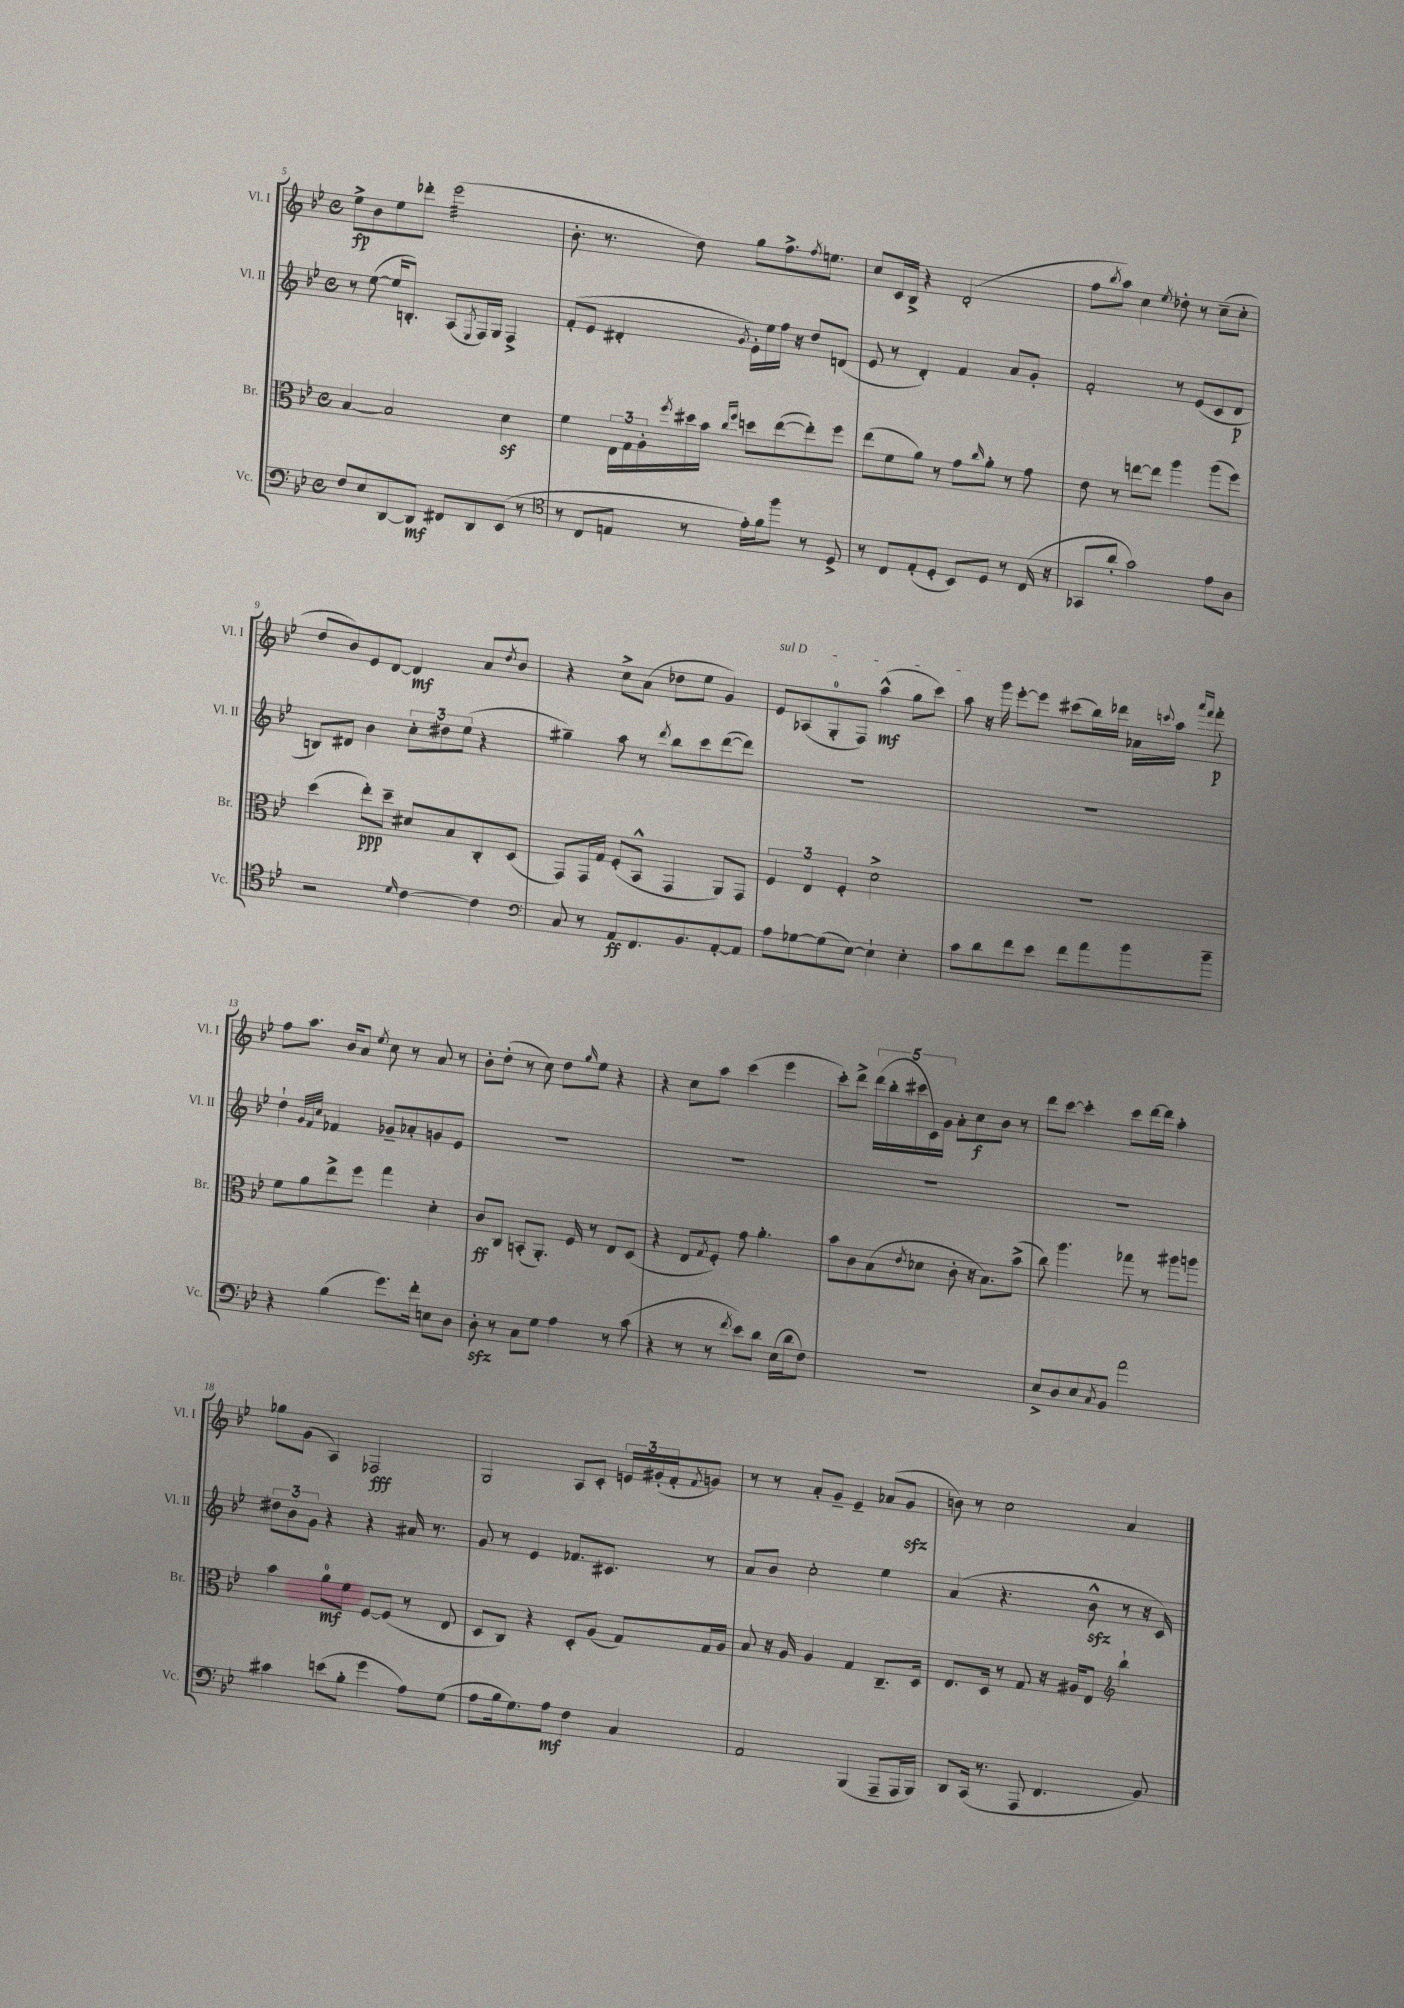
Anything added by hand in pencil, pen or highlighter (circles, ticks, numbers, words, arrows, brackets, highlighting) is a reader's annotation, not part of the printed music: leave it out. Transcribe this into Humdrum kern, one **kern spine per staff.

**kern	**kern	**kern	**kern
*staff4	*staff3	*staff2	*staff1
*clefF4	*clefC3	*clefG2	*clefG2
*k[b-e-]	*k[b-e-]	*k[b-e-]	*k[b-e-]
*M4/4	*M4/4	*M4/4	*M4/4
*met(c)	*met(c)	*met(c)	*met(c)
8F	[4B-	8r	8ee-^
8E-	.	([8ee-	8b-
[8DD	2B-]	16ee-]	8ee-
.	.	8.B')	.
8DD]	.	.	8ddd-'
8FF#	.	(8A	(2eee-
.	.	8qE-	.
8DD	.	16F)	.
.	.	16G	.
(8EE-	4d	4F^	.
8r	.	.	.
=	=	=	=
*clefC4	*	*	*
8r	4f	(8f'	8.b-'
8C	.	8e-	.
.	.	.	8.r
8E	24E-	4d#'	.
.	24G	.	.
.	24A'	.	.
.	8qff	.	.
8r	16dd#	.	8dd)
.	16b-	.	.
.	16qqcc	.	.
.	16qqff	8qg	.
16e-')	8dd	16e-')	8gg
16f	.	16ee-	.
8ff	([8ee-	16ff	8.ff^
.	.	16r	.
8r	8ee-'])	8dd	.
.	.	.	8qff
.	.	.	8.ee
8D^	8ff	(8d	.
=	=	=	=
8r	(8ee-	8e-	8cc
8C	8f	8r	16c
.	.	.	16B-^
(8E-'	8a)	4d')	4r
8D'	8r	.	.
8BB-)	8g	4f	(2d'
.	16qqcc	.	.
8D	8a'	.	.
8r	8r	8a	.
(16C	8g	8g'	.
16r	.	.	.
=	=	=	=
8GG-	8e-	2f'	8ff
.	.	.	8qbb-
8a'	8r	.	8aa)
2g)	[8ee	.	4cc
.	8ee]	.	.
.	.	.	8qee-
.	4aa	8r	8dd-'
.	.	(8e-	8r
8e-	(8aa	8c	(8cc~
8A	8ff)	8d	8cc'
=	=	=	=
2r	(4dd	8B)	8dd
.	.	8d#	8b-)
.	8ee-')	4b-	8e-
.	8dd~	.	[8d
16qqd	.	.	.
[4c	8d#	12cc'	4d]
.	.	12dd#	.
.	8B-	.	.
.	.	(12ee-	.
4c]	8C'	4r	8a
.	.	.	8qdd
.	(8D	.	8b-
=	=	=	=
*clefF4	*	*	*
8C	8GG)	4gg#~)	4r
8r	16GG	.	.
.	16G	.	.
8AA	(8F'	8aa	8cc^
8.FF	8BB-^^	8r	(8a
.	.	8qddd	.
.	4GG	8bb-	8dd-
8.BB-	.	.	.
.	.	8ccc	8ee-
[8AA'	8AA)	([8ddd	4g)
8AA]	8GG	8ddd])	.
=	=	=	=
8A	6F	1r	8e-
[8G-	.	.	(8A-
.	6E-	.	.
(8G-]	.	.	8G'
.	6F'	.	.
[8E-)	.	.	8F)
4E-`]	2d^	.	(4aa^^
4E-'	.	.	8gg
.	.	.	8ccc)
=	=	=	=
8c	1r	1r	8aa
8d	.	.	16r
.	.	.	16ggg
8f	.	.	[8eee-'
8e-	.	.	8eee-]
8f	.	.	(8ccc#
8a	.	.	16bb-)
.	.	.	16ddd-
8b-	.	.	16a-
.	.	.	8qqccc
.	.	.	16aa
.	.	.	16qqaaa
.	.	.	16qqfff
8b-~	.	.	8fff'
=	=	=	=
4r	8f	4dd`	8ff
.	8a	.	8.aa
.	.	32qqg	.
.	.	32qqf	.
.	.	32qqcc	.
(4B-	8ee-^	4f-	.
.	.	.	16b-
.	8ff	.	8a
.	.	.	8qee-
8.g)	4gg	8g-~	8cc
.	.	8a-'	8r
16f'	.	.	.
8E	4d'	8g	8a
8D	.	8e-	8r
=	=	=	=
8D'	8c	1r	8b-'
8r	8C	.	(8dd'
8C	(8BB'	.	8r
8G	8.AA')	.	8cc)
4A	.	.	8dd
.	16F	.	.
.	.	.	16qqgg
.	8r	.	8ee-
8r	8E-	.	4r
(8c	(8D	.	.
=	=	=	=
4r	4r	1r	4r
8r	8E-	.	8cc
.	8qG	.	.
8r	8F')	.	8aa
8qf	.	.	.
8e-)	8g	.	(4ccc
8d	4.a'	.	.
(16E-	.	.	4eee-
16d	.	.	.
8F)	.	.	.
=	=	=	=
1r	8b-	1r	8ccc')
.	8c	.	8ddd^
.	(8B-	.	(20ddd
.	.	.	20bb-'
.	.	.	20ccc#
.	8qe-	.	.
.	8d-	.	.
.	.	.	20c)
.	.	.	20g
.	8c'	.	8a'
.	16r	.	8cc
.	8.B-)	.	.
.	.	.	8b-
.	(8b-^	.	8r
=	=	=	=
8E-^	8cc)	1r	8ddd
8D	4.aa	.	[8ccc
8E-	.	.	4ccc']
8qC	.	.	.
8BB-	.	.	.
2a	8gg-	.	8ccc
.	8r	.	[16ddd
.	.	.	16ddd]
.	8aa#	.	4aa'
.	8aa	.	.
=	=	=	=
4c#	4b-	12dd#	8gg-
.	.	12b-	.
.	.	.	(8g
.	.	12g	.
(8e	8a	4r	4A)
8B-'	8f	.	.
4g	[8F	4r	2F-
.	(8F]	.	.
8A)	8r	16a#	.
.	.	8.r	.
(8G	8E-	.	.
=	=	=	=
8A	8D	8g	2G
16B-	8C)	8r	.
8.G)	.	.	.
.	4r	4e-	.
8A	.	.	.
4F	8D'	8.f-	8A
.	(8A	.	8c'
.	.	8.c#	.
4C	8G)	.	24e
.	.	.	(24g#'
.	.	.	24f'
.	.	.	8qf
.	16G	8r	8g)
.	16A	.	.
=	=	=	=
2AA	8B-	8a	8r
.	16r	8b-	8r
.	16A	.	.
.	4A	2cc'	8a'
.	.	.	8g~
(4BBB-	4G	.	4e-~
8AAA~	8.C~	4ee-	(8a-
16AAA	.	.	8g
16BBB-)	16D	.	.
=	=	=	=
8DD	8.E-	(4a	8b)
(16CC	.	.	8r
8.r	16D	.	.
.	8r	4.r	2cc
8AAA	8G	.	.
4.FF	16r	.	.
.	16A#	.	.
.	8E-	8b-^^	.
*	*clefG2	*	*
.	4bb-`	8r	4a
8BB-)	.	16r	.
.	.	16c)	.
==	==	==	==
*-	*-	*-	*-
